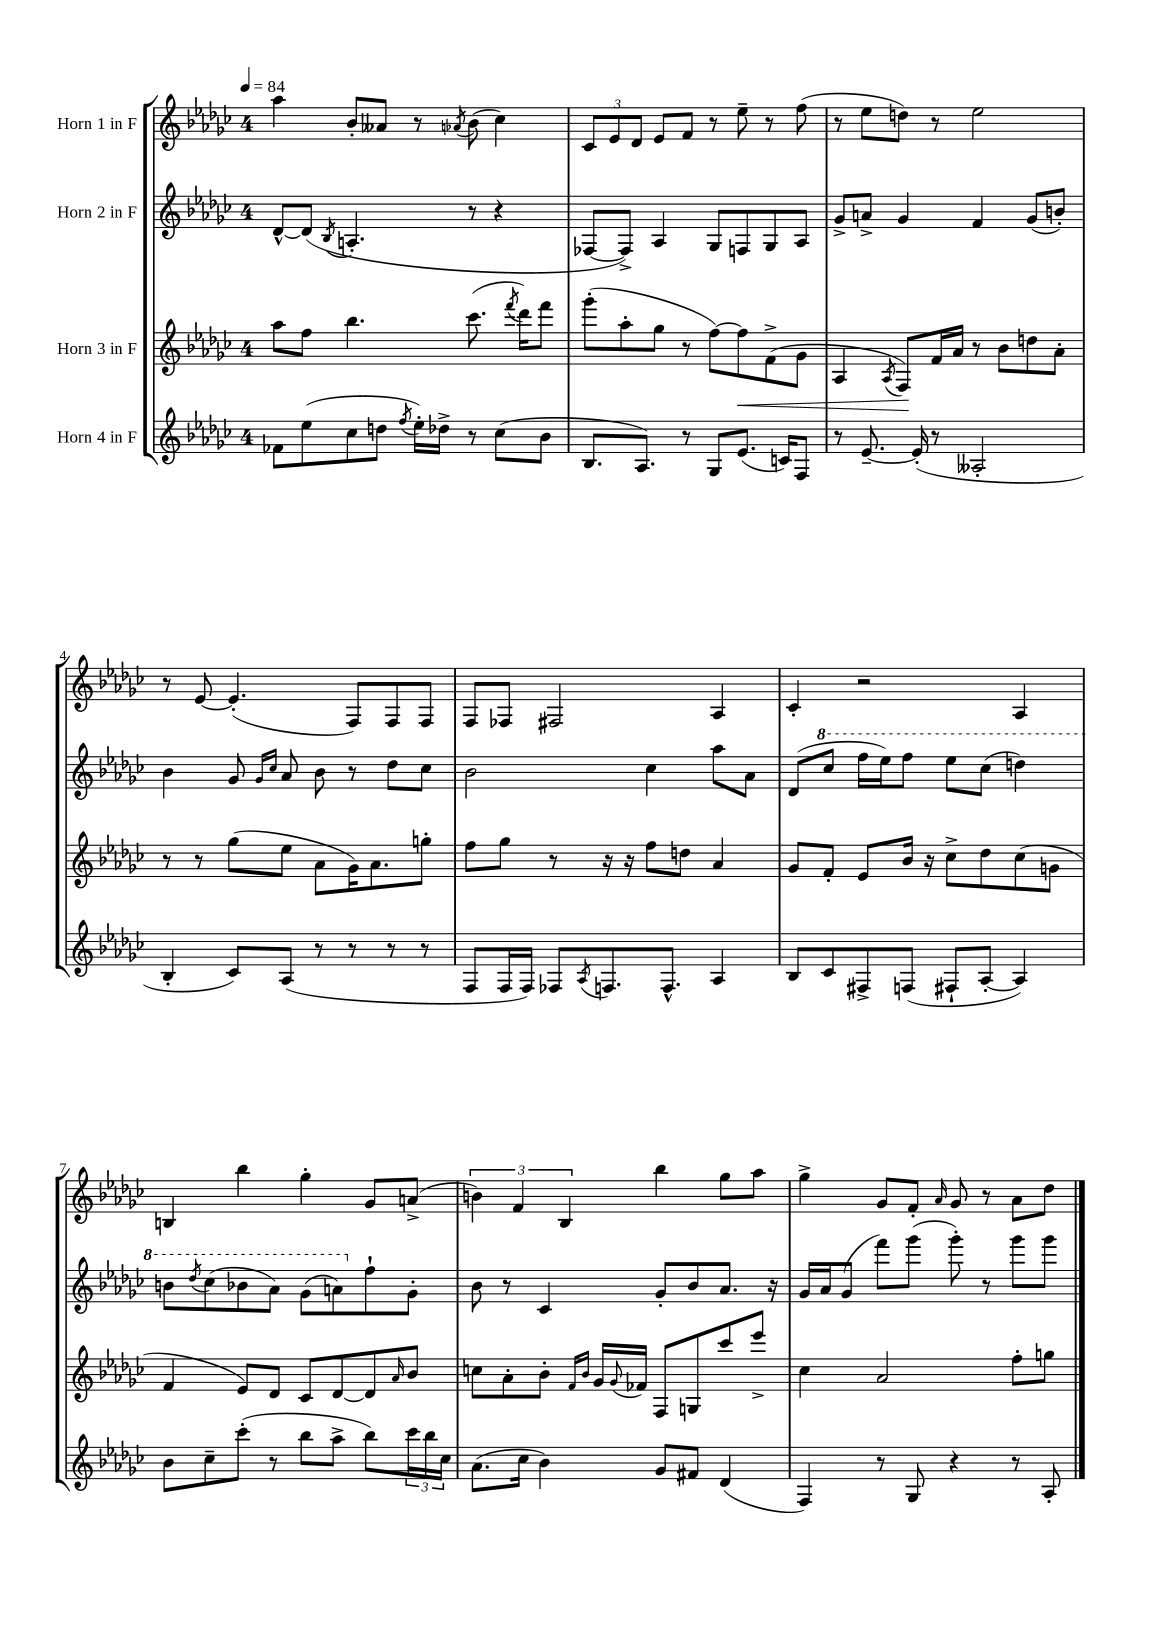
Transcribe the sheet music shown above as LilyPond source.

<<
\new StaffGroup <<
\new Staff = "s0" \with { instrumentName = "Horn 1 in F" } {
    \clef treble \key ges \major \once \override Staff.TimeSignature.style = #'single-digit \time 4/4 \tempo 4 = 84
    aes''4 bes'8-. aeses'8 r8 \acciaccatura { aes'8 } bes'8( ces''4) |
    \tuplet 3/2 { ces'8 ees'8 des'8 } ees'8 f'8 r8 ees''8-- r8 f''8( |
    r8 ees''8 d''8) r8 ees''2 |
    r8 ees'8~ ees'4.-.( f8) f8 f8 |
    f8 fes8 fis2 aes4 |
    ces'4-. r2 aes4 |
    b4 bes''4 ges''4-. ges'8 a'8->( |
    \tuplet 3/2 { b'4) f'4 bes4 } bes''4 ges''8 aes''8 |
    ges''4-> ges'8 f'8-. \grace { aes'16 } ges'8 r8 aes'8 des''8 \bar "|." |
}
\new Staff = "s1" \with { instrumentName = "Horn 2 in F" } {
    \clef treble \key ges \major \once \override Staff.TimeSignature.style = #'single-digit \time 4/4
    des'8~-^ des'8( \acciaccatura { bes8 } a4.-. r8 r4 |
    fes8~ fes8->) aes4 ges8 f8 ges8 aes8 |
    ges'8-> a'8-> ges'4 f'4 ges'8( b'8-.) |
    bes'4 ges'8 \grace { ges'16 ces''16 } aes'8 bes'8 r8 des''8 ces''8 |
    bes'2 ces''4 aes''8 aes'8 |
    des'8( \ottava #1 ces'''8 f'''16 ees'''16) f'''8 ees'''8 ces'''8( d'''4) |
    b''8 \acciaccatura { des'''8 } ces'''8( bes''8 aes''8) ges''8( a''8) \ottava #0 f''8-! ges'8-. |
    bes'8 r8 ces'4 ges'8-. bes'8 aes'8. r16 |
    ges'16 aes'16 ges'8( f'''8) ges'''8( ges'''8-.) r8 ges'''8 ges'''8 \bar "|." |
}
\new Staff = "s2" \with { instrumentName = "Horn 3 in F" } {
    \clef treble \key ges \major \once \override Staff.TimeSignature.style = #'single-digit \time 4/4
    aes''8 f''8 bes''4. ces'''8.( \acciaccatura { f'''8 } des'''16) f'''8 |
    ges'''8-.( aes''8-. ges''8 r8 f''8~) f''8\< f'8->( ges'8 |
    aes4 \acciaccatura { aes8 } f8\!) f'16 aes'16 r8 bes'8 d''8 aes'8-. |
    r8 r8 ges''8( ees''8 aes'8 ges'16) aes'8. g''8-. |
    f''8 ges''8 r8 r16 r16 f''8 d''8 aes'4 |
    ges'8 f'8-. ees'8 bes'16 r16 ces''8-> des''8 ces''8( g'8 |
    f'4 ees'8) des'8 ces'8 des'8~ des'8 \grace { aes'16 } bes'8 |
    c''8 aes'8-. bes'8-. \grace { f'16 bes'16 } ges'16 \appoggiatura { ges'8 } fes'16 f8 g8 ces'''8 ees'''8-> |
    ces''4 aes'2 f''8-. g''8 \bar "|." |
}
\new Staff = "s3" \with { instrumentName = "Horn 4 in F" } {
    \clef treble \key ges \major \once \override Staff.TimeSignature.style = #'single-digit \time 4/4
    fes'8 ees''8( ces''8 d''8 \acciaccatura { f''8 } ees''16-.) des''16-> r8 ces''8( bes'8 |
    bes8. aes8.) r8 ges8 ees'8.( c'16) f8 |
    r8 ees'8.~-- ees'16-.( r8 aeses2-. |
    bes4-. ces'8) aes8( r8 r8 r8 r8 |
    f8 f16 f16) fes8 \acciaccatura { aes8 } f8. f8.-^ aes4 |
    bes8 ces'8 fis8-> f8( fis8-! aes8~-. aes4) |
    bes'8 ces''8-- ces'''8-.( r8 bes''8 aes''8-> bes''8) \tuplet 3/2 { ces'''16 bes''16 ces''16 } |
    aes'8.( ces''16 bes'4) ges'8 fis'8 des'4( |
    f4) r8 ges8 r4 r8 aes8-. \bar "|." |
}
>>
>>
